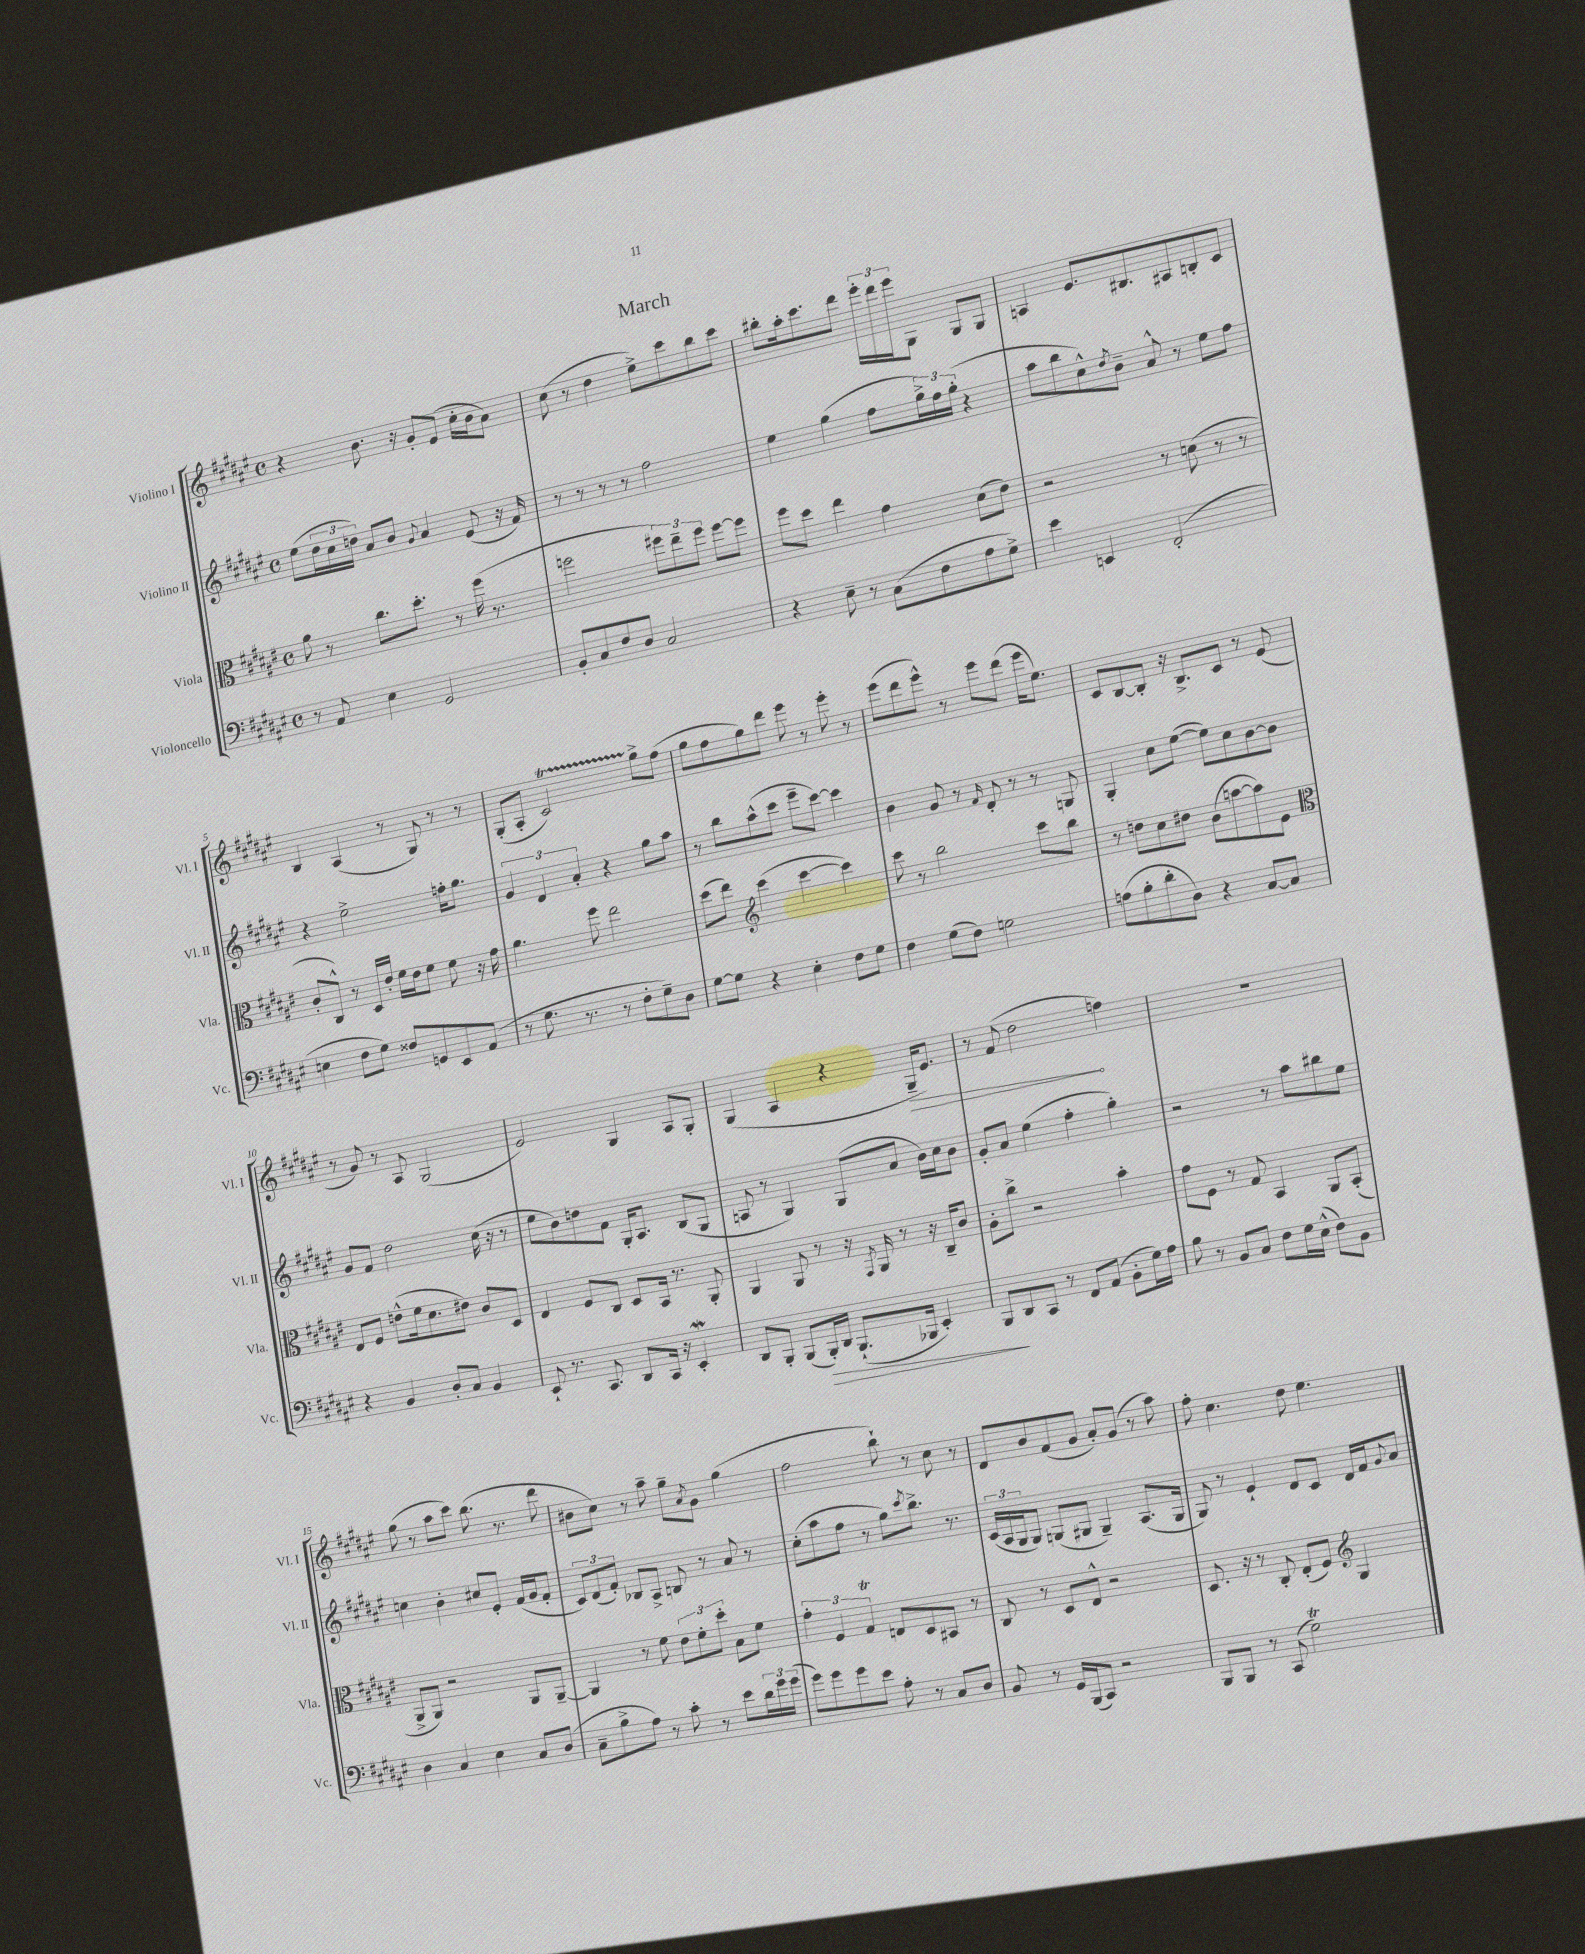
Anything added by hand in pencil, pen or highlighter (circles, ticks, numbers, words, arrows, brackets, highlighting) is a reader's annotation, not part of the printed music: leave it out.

**kern	**kern	**kern	**kern
*staff4	*staff3	*staff2	*staff1
*clefF4	*clefC3	*clefG2	*clefG2
*k[f#c#g#d#a#e#]	*k[f#c#g#d#a#e#]	*k[f#c#g#d#a#e#]	*k[f#c#g#d#a#e#]
*M4/4	*M4/4	*M4/4	*M4/4
*met(c)	*met(c)	*met(c)	*met(c)
8r	8a#	(8ee#	4r
8AA#	8r	24dd#	.
.	.	24cc#	.
.	.	24dd)	.
4E#	8.cc#	8a#	8.b
.	.	8b	.
.	8.dd#'	.	16r
.	.	8qqg#	.
2GG#	.	4a#	8g#'
.	8r	.	(8e#
.	(16ff#	(8e#	16cc#'
.	8.r	.	16b
.	.	16r	8a#)
.	.	16f#)	.
=	=	=	=
8BB'	2ff	8r	(8cc#
8C#	.	8r	8r
8F#	.	8r	4dd#
8D#	.	8r	.
2C#	12ff#)	2ff#	8ee#^)
.	12ee#~	.	.
.	.	.	8ccc#
.	12ff#	.	.
.	[8ff#	.	8bb
.	8ff#]	.	8ccc#
=	=	=	=
4r	8ff#	4ee#	8bb#'
.	8dd#	.	16aa#'
.	.	.	8.ccc#
8E#~	4ee#	(4gg#	.
8r	.	.	8ddd#
(8C#	4g#	8ff#	24eee#'
.	.	.	24ddd#
.	.	.	24eee#
8F#	.	24gg#^)	8G#
.	.	24ff#	.
.	.	(24gg#'	.
8A#	(8d#	4r	8G#
8G#^)	8e#)	.	8G#
=	=	=	=
4e#	2r	8aa#	4A
.	.	8bb	.
4EE	.	8cc#^^)	8.e#
.	.	8qdd#	.
.	.	8b~	.
.	.	.	8.B#
(2FF#'	8r	8a#^^	.
.	(8d	8r	8A#
.	8r	8ee#	8B'
.	8r	8ff#	8c#
=	=	=	=
4E	8c#'	4r	4B
.	8C#^^)	.	.
8F#	8r	2ee#^	(4A#
8G#)	16D#	.	.
.	16e#'	.	.
8F##	16f#	.	8r
.	16e#	.	.
8GG	8f#	.	8G#)
8EE#	8f#	16ff'	8r
.	.	8.gg#	.
(8AA#	16r	.	8r
.	16g#	.	.
=	=	=	=
8r	4.a#	6g#	(8G#'
8.G#	.	.	8A#'
.	.	6d#	.
.	.	.	2c#)
8.r	.	.	.
.	.	6a#'	.
.	8ff#	.	.
8r	2ee#	4r	.
8F#'	.	.	.
8G#~)	.	8gg#	8gg#^
8D#	.	8aa#	(8ff#
=	=	=	=
[8G#	(8dd#	8r	8gg#
8G#]	8ee#)	8bb	8ff#
*	*clefG2	*	*
4r	(4ccc#	(8aa#^^	8gg#)
.	.	8ccc#	8ddd#
4E#'	[4ccc#	8eee#~	8eee#
.	.	[8ccc#)	8r
8F#	4ccc#])	4ccc#]	8eee#'
8G#	.	.	8r
=	=	=	=
4F#	8ccc#	4b	(8eee#
.	8r	.	8ddd#
(8G#	2bb	8g#	8eee#^^)
8F#)	.	8r	8r
.	.	16qqf#	.
2G	.	8d#'	8eee#
.	.	8r	(8ddd#
.	8ccc#	8r	16eee#
.	.	.	8.ee#)
.	8bb	8G	.
=	=	=	=
(8A	8r	4G#'	8c#
8B'	8dd	.	[8B
8d#'	8cc#	8cc#	8B']
8D#)	8dd#	([8ee#	16r
.	.	.	8.B^
4r	(8b	8ee#])	.
.	[8aa	8cc#	8c#
[8C#	8aa])	[8b	8r
8C#]	8e#	8b]	(8e#
=	=	=	=
*	*clefC3	*	*
4r	8E#	8g#	8r
.	8F#	8f#	8g#)
4BB	(8e^^	2dd#	8r
.	16f#	.	8A#
.	8.d#	.	.
8D#'	.	.	(2G#
8C#	8e#)	.	.
4BB	8c#	(16cc#	.
.	.	16r	.
.	8D#	8r	.
=	=	=	=
8EE#`	4E#	8ee#	2e#)
8.r	.	8b)	.
.	8F#	8dd	.
8.CC#	.	.	.
.	8C#	8f#	.
8DD#	8D#	16G#'	4G#
.	.	8.A#	.
16CC#	16BB	.	.
16r	8.r	.	.
4EE#'	.	(8B	8A#
.	8AA#'	8G#	8G#'
=	=	=	=
8DD#	4AA#	8A	(4G#
8BBB'	.	8r	.
(8BBB	8AA#	4G#)	4A#
16BBB')	8r	.	.
16DD#	.	.	.
(8.BBB`	16r	(8G#	4r
.	8qGG#	.	.
.	16AA#	.	.
.	8r	8a#	.
16BBB-	.	.	.
4EE#')	16r	16b)	16G#~
.	16C#~	16cc#	8.e#)
.	8c#	8b	.
=	=	=	=
8BBB	8A#'	8g#'	8r
8DD#	8cc#^	8a#	(8f#
8CC#	2r	(4ee#	2dd#
8r	.	.	.
8FF#	.	4ff#'	.
(8AA#	.	.	.
8BB'	4b'	4gg#')	4ff)
16G#)	.	.	.
16A#	.	.	.
=	=	=	=
8B	8g#	2r	1r
8r	8F#	.	.
8BB	8r	.	.
8C#	8G#	.	.
8F#	4BB	8r	.
16G#	.	8aa#	.
(16E#^^	.	.	.
8F#)	8AA#	8bb#	.
8BB	(8BB'	8ee#	.
=	=	=	=
4D#	8AA#^	4cc	(8gg#
.	8AA#)	.	8r
4C#	2r	4b'	8aa#
.	.	.	8ccc#)
4E#	.	8cc#	(8.bb
.	.	8e#'	.
.	.	.	8.r
8C#	8AA#	(16f#	.
.	.	16g#	.
(8D#	[8AA#~	8f#'	8ddd#
=	=	=	=
8C#~	4AA#]	12c#)	8b#
.	.	(12d#	.
8B^	.	.	8cc#)
.	.	12f#')	.
8A#)	8r	8B-	8r
8r	8f#	8A#^	8aa#~
8c#'	12e#	8B	8gg#~
.	12f#'	.	.
.	.	.	8qa#
8r	.	8r	8g#
.	12dd#'	.	.
8e#	8B	8a#	(4gg#
24d#	8f#	8r	.
24g#	.	.	.
(24g#	.	.	.
=	=	=	=
8g#)	6g#'	(8cc#'	2ff#
8g#	.	8aa#	.
.	6F#	.	.
8g#	.	8ff#	.
.	6G#	.	.
8e#	.	8r	.
8A#'	8E	8gg#)	8bb`)
.	.	8qccc#	.
8r	8D#	8.bb^	8r
8C#	8BB#	.	8cc#
.	.	8.r	.
8D#	8r	.	8r
=	=	=	=
8BB	8C#	(24c#	8d#
.	.	24A#	.
.	.	24G#	.
8r	8r	8G#)	8b
16GG#	8D#	(8G	(8f#
(16BBB	.	.	.
8CC#)	8E#^^	8G#	8g#
2r	2r	4G#~)	8a#')
.	.	.	(8g#
.	.	(8.A#	8r
.	.	.	8aa#)
.	.	16G#	.
=	=	=	=
8BBB	8.D#	8G#)	8ff#'
8BBB	.	8r	4.cc#
.	16r	.	.
8r	8r	4e#`	.
(8CC#	8C#'	.	.
2G#)	(8E#'	8d#	8dd#
.	8F#)	8c#	4.ee#
*	*clefG2	*	*
.	4G#	16d#	.
.	.	16f#	.
.	.	8qqg#	.
.	.	8a#	.
==	==	==	==
*-	*-	*-	*-
